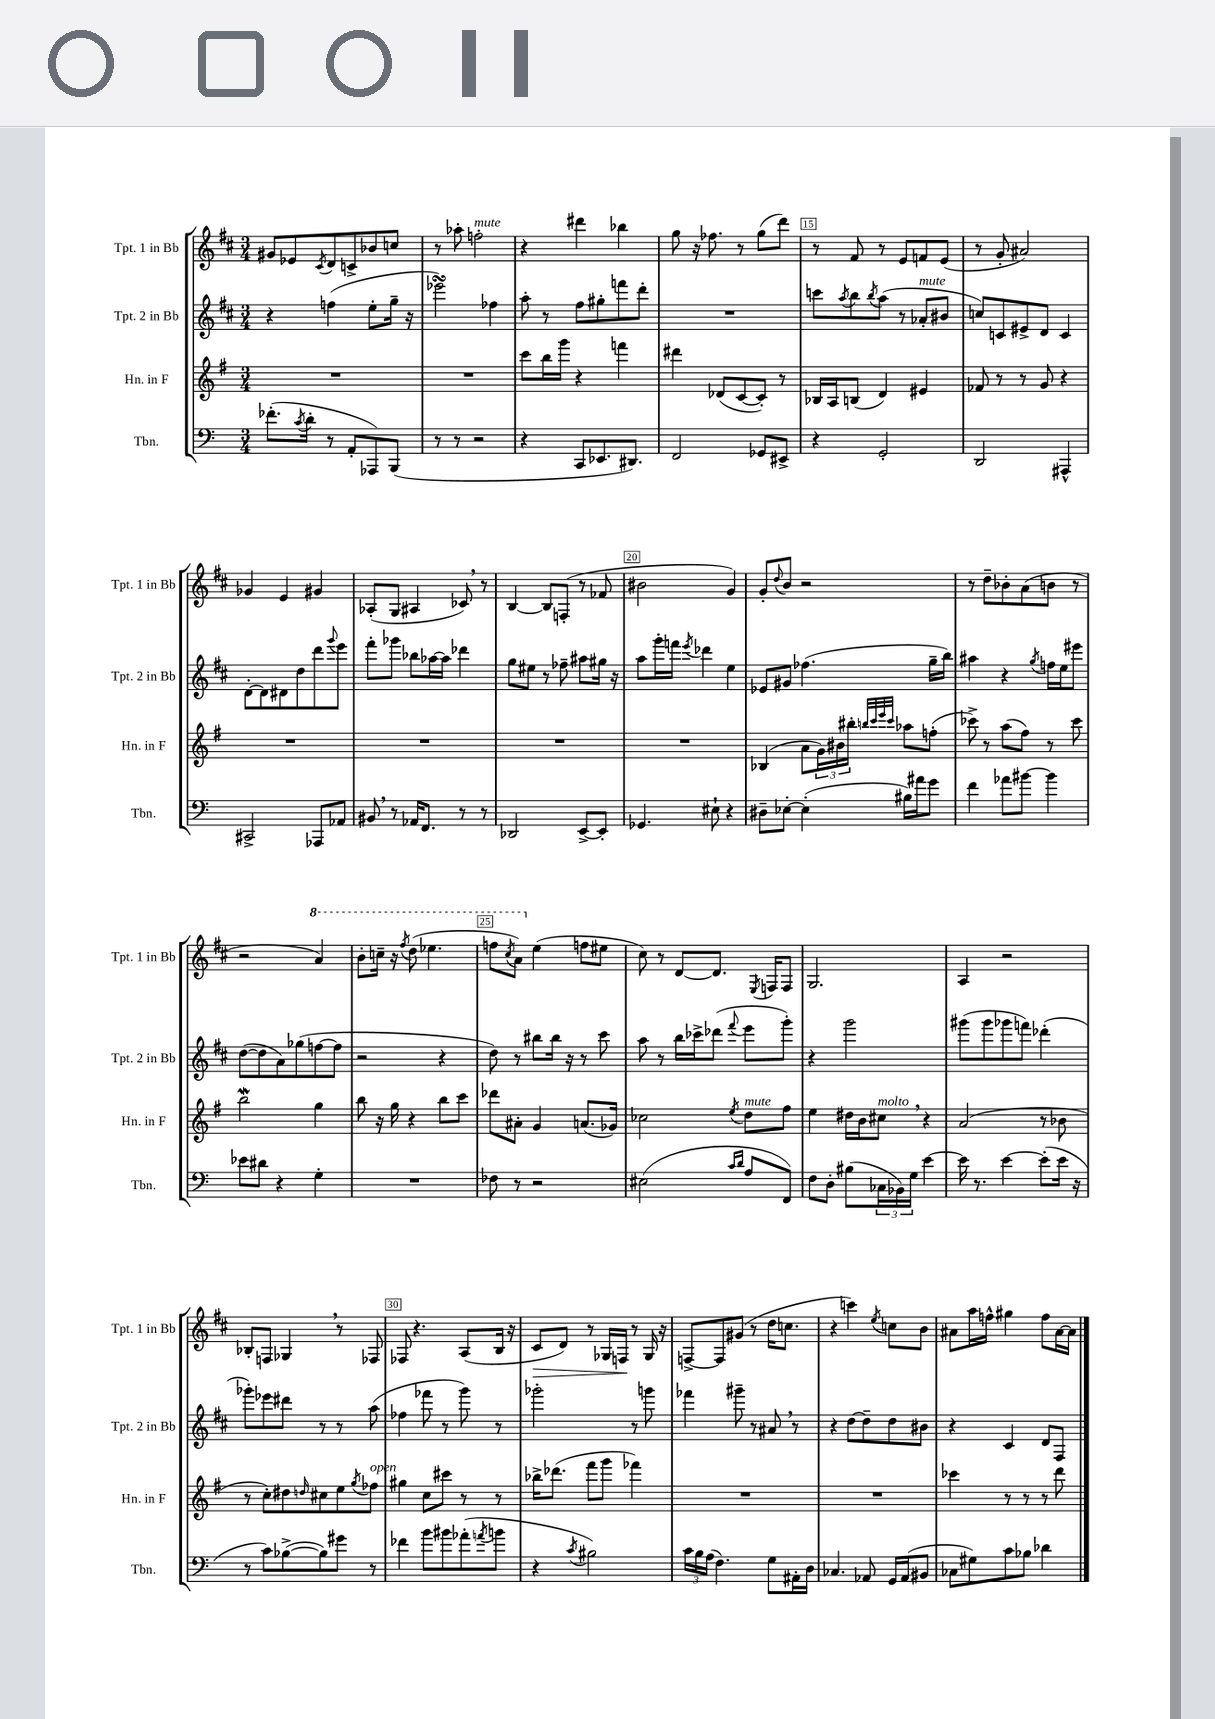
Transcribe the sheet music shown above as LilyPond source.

<<
\new StaffGroup <<
\new Staff = "s0" \with { instrumentName = "Tpt. 1 in Bb" shortInstrumentName = "Tpt. 1 in Bb" } {
    \clef treble \key d \major \numericTimeSignature \time 3/4
    gis'8 ees'8 \acciaccatura { cis'8 } d'8 c'8-> bes'8 c''8 |
    r8 aes''8-. f''2-.^\markup { \italic "mute" } |
    r4 dis'''4 bes''4 |
    g''8 r16 fes''8. r8 g''8( d'''8) |
    r8 fis'8 r8 e'8 f'8 e'8( |
    r8 g'8-. ais'2) |
    ges'4 e'4 gis'4 |
    aes8-.( g8 ais4 ces'8) \breathe r8 |
    b4~ b8 f8-.( r8 fes'8 |
    bis'2 g'4) |
    g'8-. \appoggiatura { d''8 } b'8 r2 |
    r8 d''8-- bes'8-. a'8( b'8 r8 |
    r2 \ottava #1 a''4) |
    b''8-. c'''16-- r16 \acciaccatura { fis'''8 } d'''8( ees'''4. |
    f'''8 \acciaccatura { cis'''8 } a''8) \ottava #0 e''4( f''8 eis''8 |
    cis''8) r8 d'8~ d'8. \acciaccatura { e8 } f16 f8 |
    g2. |
    a4 r2 |
    bes8-. f8 ges4 \breathe r8 fes8 |
    fes8 r4. a8( b16 r16 |
    cis'8\> d'8) r8 ges16 f16\! r8 ges16 r16 |
    f8~-> f8 gis'8( r8 d''16 c''8. |
    r4 c'''4) \acciaccatura { e''8 } c''8 b'8 |
    ais'8 a''16 f''16-^ gis''4 f''8 ais'16~ ais'16 \bar "|." |
}
\new Staff = "s1" \with { instrumentName = "Tpt. 2 in Bb" shortInstrumentName = "Tpt. 2 in Bb" } {
    \clef treble \key d \major \numericTimeSignature \time 3/4
    r4 f''4( e''8-. g''16-- r16 |
    ees'''2\turn) fes''4 |
    a''8-. r8 fis''8 gis''8-. f'''8 d'''8-. |
    R2. |
    c'''8 \acciaccatura { a''8 } b''8 \acciaccatura { b''8 } a''8( r8 aes'8-.^\markup { \italic "mute" } bis'8 |
    c''8) c'8 eis'8-> d'8 c'4 |
    d'8~-. d'8 dis'8 d''8 d'''8 \appoggiatura { g'''8 } e'''8 |
    fis'''8-. ges'''8 bes''8 aes''16~ aes''16 des'''4 |
    g''8 eis''8 r8 fes''8-- ais''8 gis''16 r16 |
    a''8 g'''16-. f'''16 \acciaccatura { e'''8 } des'''4 e''4 |
    ees'8 gis'8 fes''4.( g''16-- b''16) |
    ais''4 r4 \acciaccatura { g''8 } f''16 e''16 eis'''8 |
    d''8~( d''8 a'8) ges''8( f''8~ f''8 |
    r2 r4 |
    d''8) r8 bis''8 bis''16 r16 r8 cis'''8 |
    a''8 r8 b''16 ces'''16-> des'''8( \appoggiatura { fis'''8 } e'''8 g'''8-.) |
    r4 g'''2 |
    gis'''8( gis'''8 ges'''8 f'''8) des'''4-.( |
    ges'''8-.) ees'''8 dis'''8 r8 r8 a''8( |
    fes''4 fes'''8 r8 g'''8) r8 |
    ges'''2-. r8 g'''8 |
    fes'''4 gis'''8-- r8 ais'8 \breathe r8 |
    r4 d''8~ d''8-- d''8 bis'8 |
    r4 cis'4 d'8 fis8 \bar "|." |
}
\new Staff = "s2" \with { instrumentName = "Hn. in F" shortInstrumentName = "Hn. in F" } {
    \clef treble \key g \major \numericTimeSignature \time 3/4
    R2. |
    R2. |
    c'''8 b''16 g'''16 r4 f'''4 |
    dis'''4 des'8( c'8~ c'8-.) r8 |
    bes16 a16 b8( d'4) eis'4 |
    fes'8 r8 r8 g'8 r4 |
    R2. |
    R2. |
    R2. |
    R2. |
    bes4( a'8 \tuplet 3/2 { g'16) bis'16 bis''16-. } \grace { b''32 c'''32 e'''32 c'''32 } aes''8 f''8-.( |
    ces'''8->) r8 a''8( fis''8) r8 ces'''8 |
    b''2\mordent g''4 |
    b''8 r16 g''16 r4 b''8 c'''8 |
    des'''8 ais'8-. g'4 a'8.( ges'16) |
    ces''2 \acciaccatura { e''8 } d''8^\markup { \italic "mute" } fis''8 |
    e''4 dis''16 b'16 cis''8^\markup { \italic "molto" } \breathe r4 |
    a'2( r8 bes'8 |
    r8 c''8-.) dis''8 \grace { d''16 } cis''8 e''8 \acciaccatura { g''8 } fes''8^\markup { \italic "open" } |
    gis''4 c''8 cis'''8 r8 r8 |
    bes''16-> des'''8.( fis'''8 g'''8 fes'''4) |
    R2. |
    R2. |
    ces'''4 r8 r8 r8 d'''8 \bar "|." |
}
\new Staff = "s3" \with { instrumentName = "Tbn." shortInstrumentName = "Tbn." } {
    \clef bass \key c \major \numericTimeSignature \time 3/4
    fes'8.-.( \acciaccatura { c'8 } d'16-. r8 a,8-. aes,,8) b,,8( |
    r8 r8 r2 |
    r4 c,8 ees,8. dis,8.) |
    f,2 ges,8 eis,8-> |
    r4 g,2-. |
    d,2 ais,,4-^ |
    cis,2-> aes,,8 aes,8 |
    bis,8 \breathe r8 aes,16 f,8. r8 r8 |
    des,2 e,8~-> e,8-. |
    ges,4. eis8-! r4 |
    dis8-- ees8~-. ees4-.( bis16) ais'16 g'8 |
    f'4 aes'8 bis'8~ bis'4 |
    ees'8 dis'8 r4 g4-. |
    R2. |
    fes8 r8 r2 |
    eis2( \grace { c'16 d'16 } a8 f,8) |
    f8 d8-. bis8( \tuplet 3/2 { ces16 bes,16) g16 } e'4~ |
    e'16 r8. e'4~ e'8-.( e'16 r16 |
    r8 c'8) bes8~->( bes8) gis'8 r8 |
    fes'4 b'8 bis'8 aes'8-.( \acciaccatura { a'8 } b'8 |
    r4 \acciaccatura { c'8 } bis2) |
    \tuplet 3/2 { c'16 b16 a16( } f4.) g8 ais,16-. d16 |
    ces4. aes,8 g,16 aes,16( bis,8 |
    ces8 gis8) c'8 bes8 des'4 \bar "|." |
}
>>
>>
\layout { \context { \Score currentBarNumber = #11 \override BarNumber.break-visibility = ##(#f #t #t) barNumberVisibility = #(every-nth-bar-number-visible 5) \override BarNumber.stencil = #(make-stencil-boxer 0.1 0.3 ly:text-interface::print) } }
